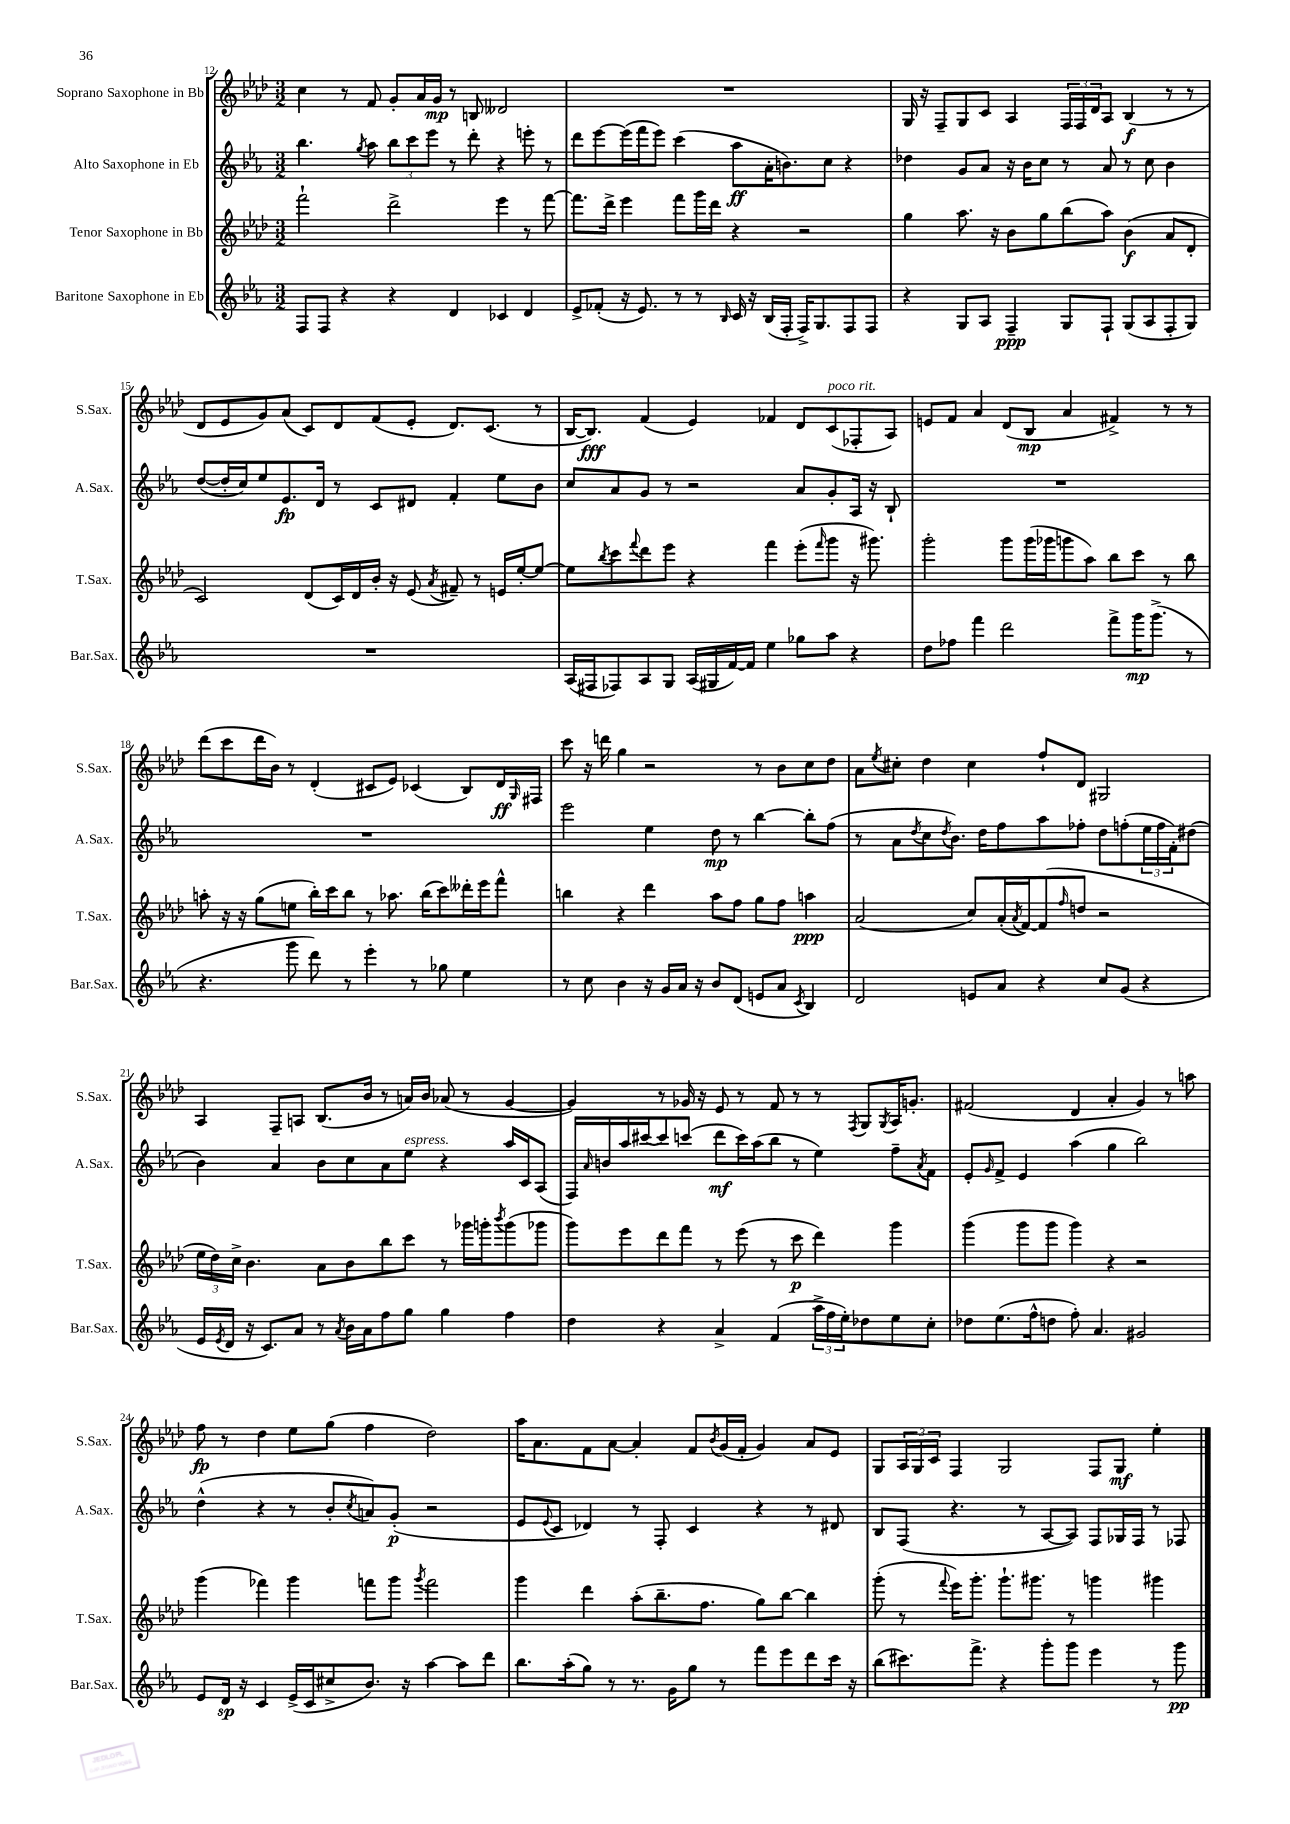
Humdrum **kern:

**kern	**kern	**kern	**kern
*staff4	*staff3	*staff2	*staff1
*clefG2	*clefG2	*clefG2	*clefG2
*k[b-e-a-]	*k[b-e-a-d-]	*k[b-e-a-]	*k[b-e-a-d-]
*M3/2	*M3/2	*M3/2	*M3/2
8F/L	2fff`\	4.bb-\	4cc\
8F/J	.	.	.
4r	.	.	8r
.	.	8qgg/	.
.	.	8aa-\	8f/
4r	2ddd-^\	12bb-\L	8g'/L
.	.	12ccc\	.
.	.	.	16a-/L
.	.	12eee-\J	.
.	.	.	16g/JJ
4d/	.	8r	8r
.	.	8ddd'\	8B/
4c-/	4eee-\	4r	2d--/
4d/	8r	8eee'\	.
.	[8fff\	8r	.
=	=	=	=
8e-^/L	8.fff\]L	8ddd\L	1.r
(8f-'/J	.	[8eee-\	.
.	16ddd-^\Jk	.	.
16r	4eee-\	(16eee-\]L	.
8.e-/)	.	16fff\J	.
.	.	8eee-\J)	.
8r	8fff\L	(4ccc\	.
8r	16ggg\L	.	.
.	16ddd-\JJ	.	.
16qqB-/	.	.	.
16c/	4r	8aa-\L	.
16r	.	.	.
(16B-/LL	.	16a-'\K	.
16F'/JJ	.	8.b\)	.
16F^/LK)	2r	.	.
8.G/	.	.	.
.	.	8cc\J	.
8F/	.	4r	.
8F/J	.	.	.
=	=	=	=
4r	4gg\	4dd-\	16G/
.	.	.	16r
.	.	.	8F~/L
8G/L	8.aa-\	8g/L	8G/
8A-/J	.	8a-/J	8c/J
.	16r	.	.
4F~/	8b-\L	16r	4A-/
.	.	16b-\LK	.
.	8gg\	8cc\J	.
8G/L	(8bb-\	8r	24F/LL
.	.	.	24F/
.	.	.	24d-/J
8F`/J	8aa-\J)	8a-/	8A-/J
(8G/L	(4b-\	8r	(4B-/
8A-/	.	8cc\	.
8F'/	8a-/L	4b-\	8r
8G/J)	8d-'/J	.	8r
=	=	=	=
1.r	2c/)	([8dd/L	8d-/L
.	.	16dd'/]L	8e-/
.	.	16cc/J)	.
.	.	8ee-/	8g/)
.	.	8.e-/	(8a-/J
.	(8d-/L	.	8c/L)
.	.	16d/Jk	.
.	16c/L)	8r	8d-/
.	16d-/	.	.
.	16b-'/JJ	8c/L	(8f/
.	16r	.	.
.	(8e-/	8d#/J	8e-'/J
.	8qa-/	.	.
.	8f#~/)	4f'/	8.d-/L)
.	8r	.	.
.	.	.	(8.c/J
.	16e/LL	8ee-\L	.
.	[16ee-'/J	.	.
.	8ee-/_J	8b-\J	8r
=	=	=	=
(16A-/LL	8ee-\]L	8cc/L	[16B-/LK
16F#/J	.	.	8.B-/]J)
.	8qbb-/	.	.
8F-/)	8ccc\	8a-/	.
.	8qqfff/	.	.
8A-/	8ddd-\	8g/J	(4f/
8G/J	8eee-\J	8r	.
(16A-/LL	4r	2r	4e-/)
16G#/	.	.	.
[16f/)	.	.	.
16f/]JJ	.	.	.
4ee-\	4fff\	.	4f-/
8gg-\L	(8eee-'\L	8a-/L	8d-/L
.	16qqfff/	.	.
8aa-\J	8ggg\J	8g'/	(8c/
4r	16r	16A-/Jk	8F-'/
.	8.ggg#\)	16r	.
.	.	8B-`/	8A-/J)
=	=	=	=
8dd\L	2ggg'\	1.r	8e/L
8ff-\J	.	.	8f/J
4fff\	.	.	4a-/
2ddd\	8ggg\L	.	(8d-/L
.	(16ggg\L	.	8B-/J
.	16ggg-\J	.	.
.	8ggg\	.	4a-/
.	8aa-\J)	.	.
8fff^\L	8bb-\L	.	4f#^/)
16ggg\K	8ccc\J	.	.
(8.ggg^\J	.	.	.
.	8r	.	8r
8r	8bb-\	.	8r
=	=	=	=
4.r	8aa'\	1.r	(8ddd-\L
.	16r	.	8ccc\
.	16r	.	.
.	(8gg\L	.	16ddd-\L
.	.	.	16b-\JJ)
8ggg\	8ee\J	.	8r
8ddd\)	16bb-'\LL)	.	(4d-'/
.	16ccc\J	.	.
8r	8bb-\J	.	.
4eee-'\	8r	.	8c#/L
.	8.aa-\	.	8e-/J)
8r	.	.	(4c-/
.	(16bb-\LK	.	.
8gg-\	8ccc\)	.	.
4ee-\	16ddd--'\L	.	8B-/L)
.	16eee-\J	.	.
.	8fff^^\J	.	16d-/L
.	.	.	16qqG/
.	.	.	16F#/JJ
=	=	=	=
8r	4bb\	2eee-\	8ccc\
8cc\	.	.	16r
.	.	.	16ddd\
4b-\	4r	.	4gg\
16r	4ddd-\	4ee-\	2r
16g/LL	.	.	.
16a-/JJ	.	.	.
16r	.	.	.
8b-/L	8aa-\L	8dd\	.
(8d/J	8ff\J	8r	.
8e/L	8gg\L	[4bb-\	8r
8a-/J	8ff\J	.	8b-\L
8qc/	.	.	.
4B-/)	4aa\	8bb-'\]L	8cc\
.	.	(8ff\J	8dd-\J
=	=	=	=
2d/	(2a-/	8r	8a-\L
.	.	.	8qee-/
.	.	8a-\L	8cc#'\J
.	.	8qdd/	.
.	.	8cc\	4dd-\
.	.	8qdd/	.
.	.	8.b-\J)	.
8e/L	8cc/L)	.	4cc#\
.	.	16dd\LK	.
8a-/J	(16a-'/L	8ff\	.
.	8qa-/	.	.
.	[16f/J)	.	.
4r	(8f/]	8aa-\	8ff`/L
.	16qqff/	.	.
.	8dd/J	8ff-'\J	8d-/J
8cc/L	2r	8dd\L	2G#/
(8g/J	.	(8ff'\	.
4r	.	24ee-\L	.
.	.	24ff\	.
.	.	24f'\J)	.
.	.	(8dd#\J	.
=	=	=	=
16e-/LL	24ee-\LL	4b-\)	4A-/
.	24dd-\)	.	.
8qe-/	.	.	.
16d/JJ	.	.	.
.	24cc^\JJ	.	.
16r	4.b-\	.	.
8.c/L)	.	.	.
.	.	4a-/	8F~/L
8a-/J	.	.	8A/J
8r	8a-\L	8b-\L	(8.B-/L
8qa-/	.	.	.
16b-\LL	8b-\	8cc\	.
16a-\J	.	.	16b-/Jk
8ff\	8bb-\	8a-\	8r
8gg\J	8ccc\J	8ee-\J	16a/LL)
.	.	.	16b-/JJ
4gg\	8r	4r	(8a-/
.	16ggg-\LL	.	8r
.	16ggg'\J	.	.
.	8qbbb-/	.	.
4ff\	(8ggg\	16aa-/LL	[4g/
.	.	16c/J	.
.	8ggg-\J	(8A-/J	.
=	=	=	=
4dd\	8ggg\L)	16F/LL)	4g/])
.	.	16qqa-/	.
.	.	16b/	.
.	8eee-\	16aa-/	.
.	.	[16ccc#/J	.
4r	8ddd-\	8ccc#/]	8r
.	8fff\J	(8ccc/J	16g-/
.	.	.	16r
4a-^/	8r	8ddd\L	8e-/
.	(8eee-\	16ccc\L)	8r
.	.	(16aa-\J	.
(4f/	8r	8bb-\J	8f/
.	8ccc\	8r	8r
24aa-^\LL	4ddd-\)	4ee-\)	8r
24ff\	.	.	.
24ee-'\J)	.	.	.
.	.	.	8qF/
8dd-\	.	.	8G/L
.	.	.	8qG/
8ee-\	4ggg\	8ff~\L	16A-/K
.	.	.	8.g'/J
.	.	8qa-/	.
8cc'\J	.	8f\J	.
=	=	=	=
8dd-\L	(4ggg\	8e-'/L	(2f#/
.	.	16qqg/	.
(8.ee-\	.	8f^/J	.
.	8ggg\L	4e-/	.
16ff^^\k	.	.	.
8dd\J	8ggg\J	.	.
8ff'\)	4ggg\)	(4aa-\	4d-/
4.a-/	.	.	.
.	4r	4gg\	4a-'/
2g#/	2r	2bb-\)	4g/)
.	.	.	8r
.	.	.	8aa\
=	=	=	=
8e-/L	(4ggg\	(4dd^^\	8ff\
16d/Jk	.	.	8r
16r	.	.	.
4c/	4fff-\)	4r	4dd-\
(16e-^/LL	4ggg\	8r	8ee-\L
16c/J	.	.	.
8cc#^/	.	8b-'/L	(8gg\J
.	.	8qcc/	.
8.b-/J)	8fff\L	8a/)	4ff\
.	8ggg\J	(8g'/J	.
16r	.	.	.
.	8qggg/	.	.
[4aa-\	2fff\	2r	2dd-\)
8aa-\]L	.	.	.
8ddd\J	.	.	.
=	=	=	=
8.bb-\L	4ggg\	8e-/L	16aa-\LK
.	.	.	8.a-\
.	.	8qqe-/	.
.	.	8c/J	.
(16aa-'\k	.	.	.
8gg\J)	4ddd-\	4d-/)	8f\
8r	.	.	[8a-\J
8.r	(8aa-'\L	8r	4a-'/]
.	8.bb-~\	8F'/	.
16g\LK	.	.	.
8gg\J	.	4c/	8f/L
.	8.ff\J	.	.
.	.	.	8qb-/
8r	.	.	(16g/L
.	.	.	16f'/JJ
8fff\L	8gg\L)	4r	4g/)
8eee-\	[8bb-\J	.	.
8ddd\	4bb-\]	8r	8a-/L
16ccc\Jk	.	8d#/	8e-/J
16r	.	.	.
=	=	=	=
(8bb-\L	(8ggg'\	8B-/L	8G/L
8.ccc#\)	8r	(8F/J	24A-/L
.	.	.	24G/
.	.	.	24c/JJ
.	8qqfff/	.	.
.	16eee-\LK)	4.r	4F/
8.fff^\J	8.ggg'\J	.	.
4r	8.ggg`\L	.	2G/
.	.	8r	.
.	8.ggg#\J	.	.
8ggg'\L	.	[8A-/L	.
8ggg\J	8r	8A-/]J)	.
4eee-\	4ggg\	8F/L	8F/L
.	.	16G-/L	8G/J
.	.	16F/JJ	.
8r	4ggg#\	8r	4ee-'\
8ggg\	.	8F-/	.
==	==	==	==
*-	*-	*-	*-
